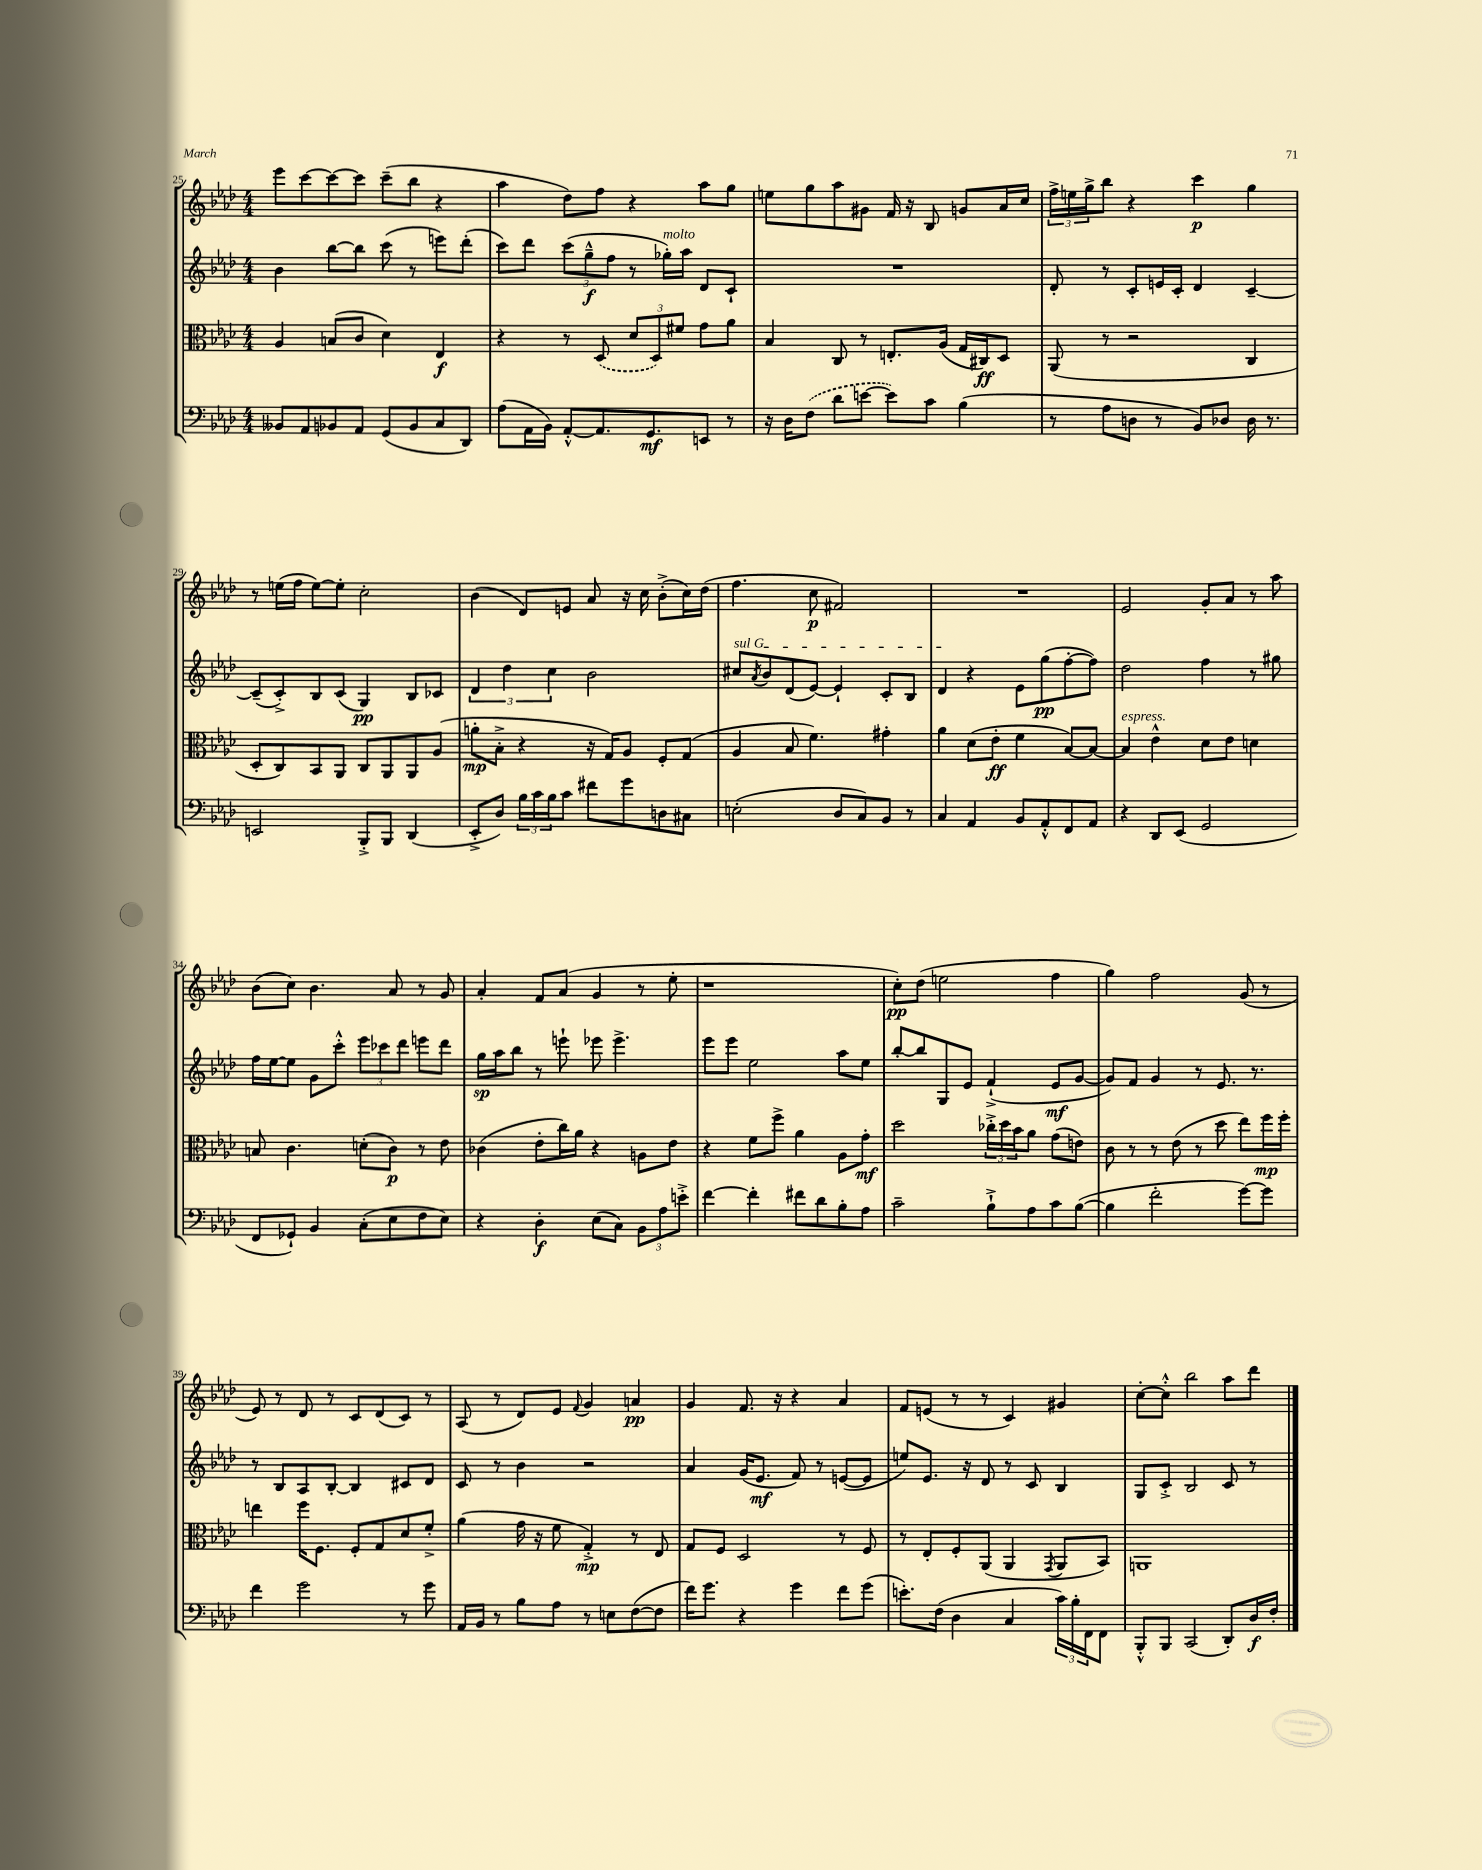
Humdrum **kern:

**kern	**kern	**kern	**kern
*staff4	*staff3	*staff2	*staff1
*clefF4	*clefC3	*clefG2	*clefG2
*k[b-e-a-d-]	*k[b-e-a-d-]	*k[b-e-a-d-]	*k[b-e-a-d-]
*M4/4	*M4/4	*M4/4	*M4/4
8BB--	4A-	4b-	8eee-
8AA-	.	.	[8ccc
8BB-	(8B	[8bb-	8ccc_
8AA-	8c	8bb-]	8ccc]
(8GG	4d-)	(8ccc	(8ccc~
8BB-	.	8r	8bb-
8C	4E-	8eee)	4r
8DD-)	.	(8ddd-'	.
=	=	=	=
(8A-	4r	8ccc)	4aa-
16AA-	.	8ddd-	.
16BB-)	.	.	.
[8AA-'^^	8r	(12ccc	8dd-)
.	.	12gg~^^	.
8.AA-]	(8D-	.	8ff
.	.	12ff	.
.	12d-	8r	4r
8.GG	.	.	.
.	12D-)	.	.
.	.	16gg-')	.
.	12f#	.	.
.	.	16aa-	.
8EE	8g	8d-	8aa-
8r	8a-	8c`	8gg
=	=	=	=
16r	4B-	1r	8ee
16D-	.	.	.
(8F	.	.	8gg
8d-	8C	.	8aa-
[8e	8r	.	8g#
8e])	8.E'	.	16f
.	.	.	16r
8c	.	.	8B-
.	(16A-	.	.
(4B-	16G	.	8g
.	16C#)	.	.
.	8D-	.	16a-
.	.	.	16cc
=	=	=	=
8r	(8AA-	8d-'	24ff^
.	.	.	24ee
.	.	.	24gg^
8A-	8r	8r	8bb-
8D	2r	8c'	4r
8r	.	16e	.
.	.	16c'	.
8BB-)	.	4d-	4ccc
8D-	.	.	.
16D-	4C	[4c~	4gg
8.r	.	.	.
=	=	=	=
2EE	8D-'	(8c~]	8r
.	8C)	8c'^)	(16ee
.	.	.	16ff
.	8BB-	8B-	[8ee)
.	8AA-	(8c	8ee']
8BBB-'^	8C	4G)	2cc'
8BBB-	8AA-	.	.
(4DD-	8AA-	8B-	.
.	(8A-	8c-	.
=	=	=	=
8EE-'^	8a'	6d-	(4b-
8D-)	8B-'^	.	.
.	.	6dd-	.
24B-	4r	.	8d-)
24c	.	.	.
24B-	.	6cc	.
8c	.	.	8e
8f#	16r	2b-	8a-
.	16G)	.	.
8g	8A-	.	16r
.	.	.	16cc
8D	8F'	.	(8b-'^
8C#	(8G	.	16cc)
.	.	.	(16dd-
=	=	=	=
(2E'	4A-	8cc#	4.ff
.	.	8qa-	.
.	.	8b-	.
.	8B-	(8d-	.
.	4.f)	[8e-)	8cc
8D-	.	4e-`]	2f#)
8C)	.	.	.
8BB-	4g#'	8c'	.
8r	.	8B-	.
=	=	=	=
4C	4a-	4d-	1r
4AA-	(8d-	4r	.
.	8e-'	.	.
8BB-	4f	8e-	.
8AA-'^^	.	(8gg	.
8FF	[8B-)	[8ff'	.
8AA-	8B-_	8ff])	.
=	=	=	=
4r	4B-]	2dd-	2e-
8DD-	4e-^^	.	.
(8EE-	.	.	.
2GG	8d-	4ff	8g'
.	8e-	.	8a-
.	4d	8r	8r
.	.	8gg#	8aa-
=	=	=	=
8FF	8B	16ff	(8b-
.	.	[16ee-	.
8GG-`)	4.c	8ee-]	8cc)
4BB-	.	8g	4.b-
.	.	8ccc'^^	.
(8C'	(8d'	12eee-	.
.	.	12ccc-	.
8E-	8c)	.	8a-
.	.	12ddd-	.
8F	8r	8eee	8r
8E-)	8e-	8ddd-	8g
=	=	=	=
4r	(4c-	16gg	4a-'
.	.	16aa-	.
.	.	8bb-	.
4D-'	8e-'	8r	8f
.	16cc)	8eee`	(8a-
.	16a-	.	.
(8E-	4r	8eee-	4g
8C)	.	4.eee-^	.
12BB-	8A	.	8r
12A-	.	.	.
.	8e-	.	8ee-'
12e'^	.	.	.
=	=	=	=
[4f	4r	8eee-	1r
.	.	8eee-	.
4f']	8f	2ee-	.
.	8ff^	.	.
8f#	4a-	.	.
8d-	.	.	.
8B-'	8A-	8aa-	.
8A-	8g'	8ee-	.
=	=	=	=
2c~	2dd-	[8bb-'	8cc')
.	.	8bb-]	(8dd-
.	.	8G	2ee
.	.	8e-	.
8B-`^	24cc-'^	(4f`^	.
.	24dd-	.	.
.	24b-	.	.
8A-	8a-	.	.
8c	(8g	8e-	4ff
([8B-	8e)	[8g	.
=	=	=	=
4B-]	8c	8g])	4gg)
.	8r	8f	.
2f'	8r	4g	2ff
.	(8e-	.	.
.	8r	8r	.
.	8dd-	8.e-	.
[8g)	8ee-)	.	(8g
.	.	8.r	.
8g]	16ff	.	8r
.	16ff'	.	.
=	=	=	=
4f	4ee	8r	8e-)
.	.	8B-	8r
2g	16ff	8A-	8d-
.	8.F	.	.
.	.	[8B-'	8r
.	8F'	4B-]	8c
.	8G	.	(8d-
8r	8d-	8c#	8c)
8g	8f'^	8d-	8r
=	=	=	=
16AA-	(4a-	8c	(8A-
16BB-	.	.	.
8r	.	8r	8r
8B-	16g	4b-	8d-)
.	16r	.	.
8A-	8f	.	8e-
.	.	.	8qqf
8r	4G'^)	2r	4g
8E	.	.	.
([8F	8r	.	4a
8F]	8E-	.	.
=	=	=	=
16f)	8G	4a-	4g
8.g	.	.	.
.	8F	.	.
4r	2D-	(16g	8.f
.	.	8.e-	.
.	.	.	16r
4g	.	8f)	4r
.	.	8r	.
8f	8r	([8e	4a-
(8g	8F	8e]	.
=	=	=	=
8.e')	8r	8ee)	8f
.	8E-'	8.e-	(8e
(16F	.	.	.
4D-	8F'	.	8r
.	.	16r	.
.	(8AA-	8d-	8r
4C	4AA-	8r	4c)
.	.	8c	.
.	8qGG	.	.
24c)	8AA-	4B-	4g#
24B-'	.	.	.
24FF	.	.	.
8FF	8BB-)	.	.
=	=	=	=
8BBB-'^^	1AA	8G	[8cc'
8BBB-	.	8c'^	8cc'^^]
(2CC	.	2B-	2bb-
8DD-')	.	8c	8aa-
16D-	.	8r	8ddd-
16F'	.	.	.
==	==	==	==
*-	*-	*-	*-
